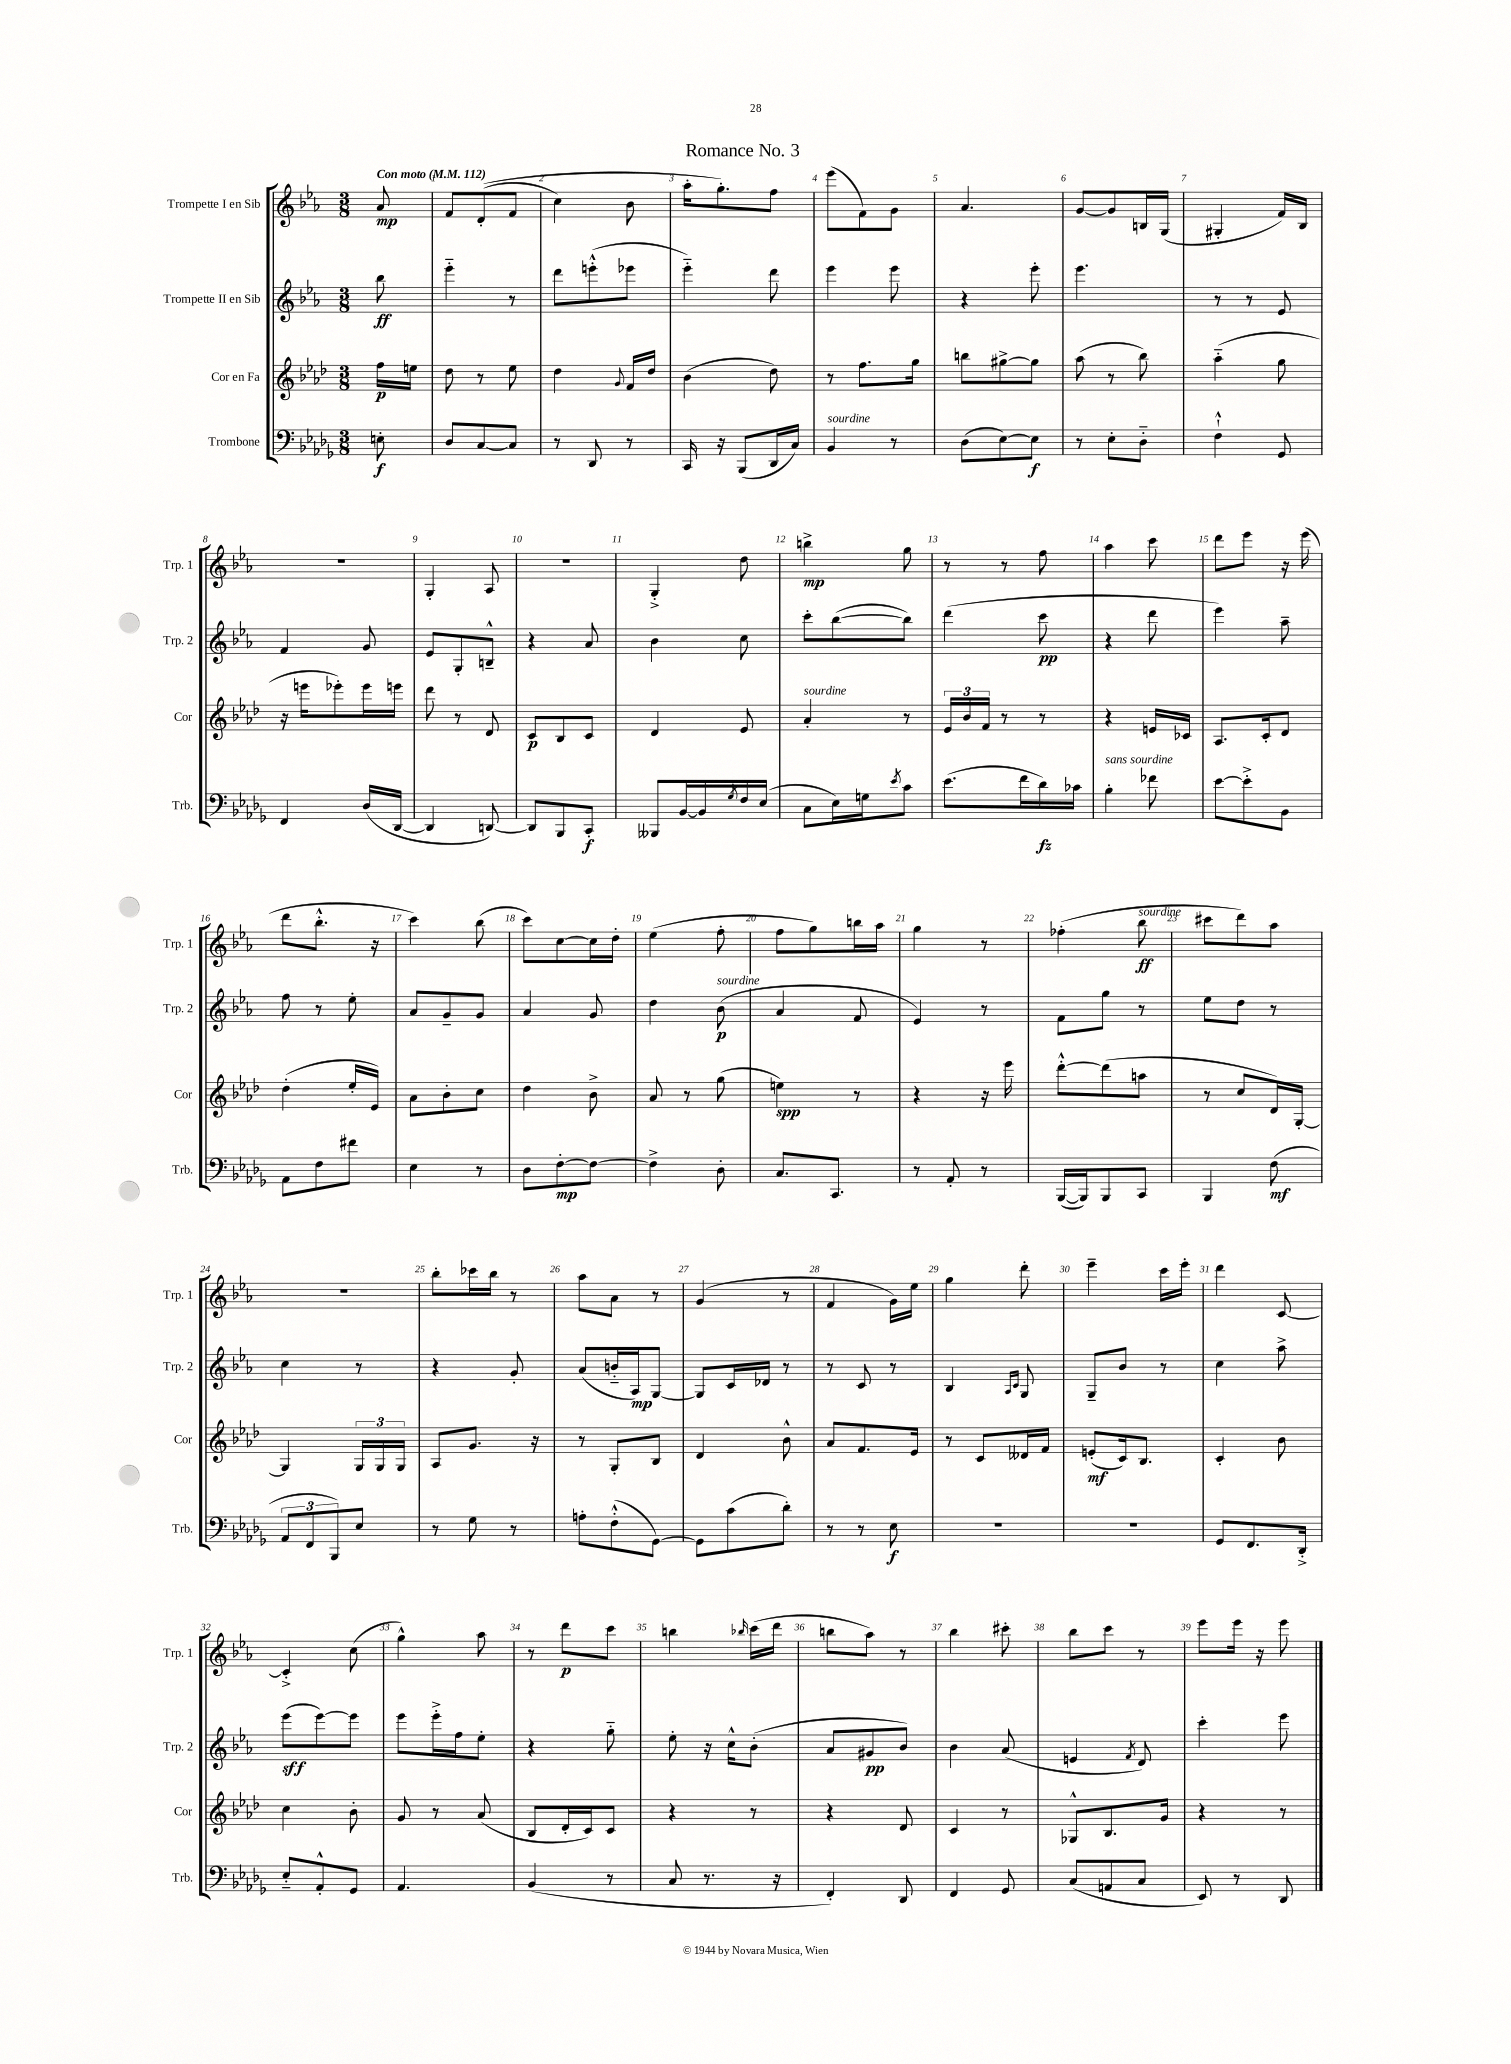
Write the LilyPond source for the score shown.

\header { title = "Romance No. 3" }
<<
\new StaffGroup <<
\new Staff = "s0" \with { instrumentName = "Trompette I en Sib" shortInstrumentName = "Trp. 1" } {
    \clef treble \key ees \major \numericTimeSignature \time 3/8 \partial 8 \tempo "Con moto" 4 = 112
    aes'8\mp |
    f'8 d'8-.(\( f'8 |
    c''4) bes'8 |
    aes''16-. g''8.-.\) f''8 |
    ees'''8( f'8) g'8 |
    aes'4. |
    g'8~ g'8 b16 g16( |
    gis4-. f'16) bes16 |
    R4. |
    g4-. aes8 |
    R4. |
    g4-.-> d''8 |
    b''4->\mp g''8 |
    r8 r8 f''8 |
    aes''4 c'''8 |
    d'''8 ees'''8 r16 ees'''16( |
    d'''8 bes''8.-.-^ r16 |
    c'''4) bes''8( |
    c'''8) c''8~ c''16 d''16-. |
    ees''4( f''8-. |
    f''8 g''8) b''16 aes''16 |
    g''4 r8 |
    fes''4-.( bes''8\ff^\markup { \italic "sourdine" } |
    cis'''8 d'''8) aes''8 |
    R4. |
    bes''8-. ces'''16 bes''16 r8 |
    aes''8 aes'8 r8 |
    g'4( r8 |
    f'4 g'16) ees''16 |
    g''4 d'''8-. |
    ees'''4-- c'''16 ees'''16-. |
    d'''4 c'8~ |
    c'4-.-> c''8( |
    g''4-^) aes''8 |
    r8 d'''8\p c'''8 |
    b''4 \grace { bes''16 } c'''16( d'''16 |
    b''8 aes''8) r8 |
    bes''4 cis'''8-. |
    bes''8 c'''8 r8 |
    ees'''8 ees'''16 r16 ees'''8 \bar "|." |
}
\new Staff = "s1" \with { instrumentName = "Trompette II en Sib" shortInstrumentName = "Trp. 2" } {
    \clef treble \key ees \major \numericTimeSignature \time 3/8 \partial 8
    bes''8\ff |
    ees'''4-_ r8 |
    d'''8 e'''8-.-^( ees'''8 |
    ees'''4-_) d'''8 |
    ees'''4 ees'''8 |
    r4 ees'''8-. |
    ees'''4. |
    r8 r8 ees'8 |
    f'4 g'8 |
    ees'8 g8-. b8---^ |
    r4 aes'8 |
    bes'4 c''8 |
    c'''8-. bes''8~( bes''8) |
    d'''4( c'''8\pp |
    r4 d'''8 |
    ees'''4) aes''8-- |
    f''8 r8 ees''8-. |
    aes'8 g'8-- g'8 |
    aes'4 g'8 |
    d''4 bes'8\p^\markup { \italic "sourdine" }( |
    aes'4 f'8 |
    ees'4) r8 |
    f'8 g''8 r8 |
    ees''8 d''8 r8 |
    c''4 r8 |
    r4 g'8-. |
    aes'8( b'16-_ aes16\mp) g8~ |
    g8 c'16 des'16 r8 |
    r8 c'8 r8 |
    bes4 \grace { aes16 c'16 } g8 |
    g8-- bes'8 r8 |
    c''4 aes''8-> |
    ees'''8\sff( ees'''8~) ees'''8 |
    ees'''8 ees'''16-.-> f''16 ees''8-. |
    r4 g''8-_ |
    ees''8-. r16 c''16-^ bes'8-.( |
    aes'8 gis'8\pp bes'8) |
    bes'4 aes'8( |
    e'4 \acciaccatura { f'8 } d'8) |
    c'''4-. ees'''8 \bar "|." |
}
\new Staff = "s2" \with { instrumentName = "Cor en Fa" shortInstrumentName = "Cor" } {
    \clef treble \key aes \major \numericTimeSignature \time 3/8 \partial 8
    f''16\p e''16 |
    des''8 r8 ees''8 |
    des''4 \appoggiatura { g'8 } f'16 des''16 |
    bes'4( des''8) |
    r8 f''8. g''16 |
    b''8 gis''8~-> gis''8 |
    aes''8( r8 bes''8) |
    aes''4-_( g''8 |
    r16 e'''16 ees'''8-.) ees'''16 e'''16 |
    des'''8 r8 des'8 |
    c'8\p bes8 c'8 |
    des'4 ees'8 |
    aes'4-.^\markup { \italic "sourdine" } r8 |
    \tuplet 3/2 { ees'16 bes'16 f'16 } r8 r8 |
    r4 e'16 ces'16 |
    aes8. c'16-. des'8 |
    des''4-.( ees''16-. ees'16) |
    aes'8 bes'8-. c''8 |
    des''4 bes'8-> |
    aes'8 r8 g''8( |
    e''4\spp) r8 |
    r4 r16 ees'''16 |
    des'''8~-.-^ des'''8( a''8 |
    r8 c''8 des'16) g16~-. |
    g4 \tuplet 3/2 { g16 g16 g16 } |
    aes8 g'8. r16 |
    r8 g8-. bes8 |
    des'4 bes'8-^ |
    aes'8 f'8. ees'16 |
    r8 c'8 deses'16 f'16 |
    e'8-.\mf( c'16) bes8. |
    c'4-. bes'8 |
    c''4 bes'8-. |
    g'8 r8 aes'8( |
    bes8 des'16-. c'16) c'8 |
    r4 r8 |
    r4 des'8 |
    c'4 r8 |
    ges8-^ bes8. g'16 |
    r4 r8 \bar "|." |
}
\new Staff = "s3" \with { instrumentName = "Trombone" shortInstrumentName = "Trb." } {
    \clef bass \key des \major \numericTimeSignature \time 3/8 \partial 8
    e8-.\f |
    des8 c8~ c8 |
    r8 des,8 r8 |
    c,16 r16 bes,,8( des,16 c16) |
    bes,4^\markup { \italic "sourdine" } r8 |
    des8( ees8~) ees8\f |
    r8 ees8-. des8-_ |
    f4-!-^ ges,8 |
    f,4 des16( des,16~ |
    des,4 d,8~) |
    d,8 bes,,8 c,8-.\f |
    beses,,8 bes,16~ bes,16 \acciaccatura { ges8 } f16 ees16( |
    c8 ees16) g16 \acciaccatura { ees'8 } c'8 |
    ees'8.( f'16 des'16\fz) ces'16 |
    bes4-.^\markup { \italic "sans sourdine" } fes'8 |
    ees'8~ ees'8-.-> bes,8 |
    aes,8 f8 fis'8 |
    ees4 r8 |
    des8 f8~-.\mp f8~ |
    f4-> des8-. |
    c8. c,8. |
    r8 aes,8-. r8 |
    bes,,16~( bes,,16) bes,,8 c,8 |
    bes,,4 f8\mf( |
    \tuplet 3/2 { aes,8 f,8 bes,,8) } ees8 |
    r8 ges8 r8 |
    a8-. f8-.-^( ges,8~) |
    ges,8 c'8( des'8-.) |
    r8 r8 ees8\f |
    R4. |
    R4. |
    ges,8 f,8. des,16-.-> |
    ees8-_ aes,8-.-^ ges,8 |
    aes,4. |
    bes,4( r8 |
    c8 r8. r16 |
    f,4-.) des,8 |
    f,4 ges,8 |
    c8( a,8 c8 |
    ees,8) r8 des,8 \bar "|." |
}
>>
>>
\layout { \context { \Score \override BarNumber.break-visibility = ##(#f #t #t) barNumberVisibility = #all-bar-numbers-visible } }
